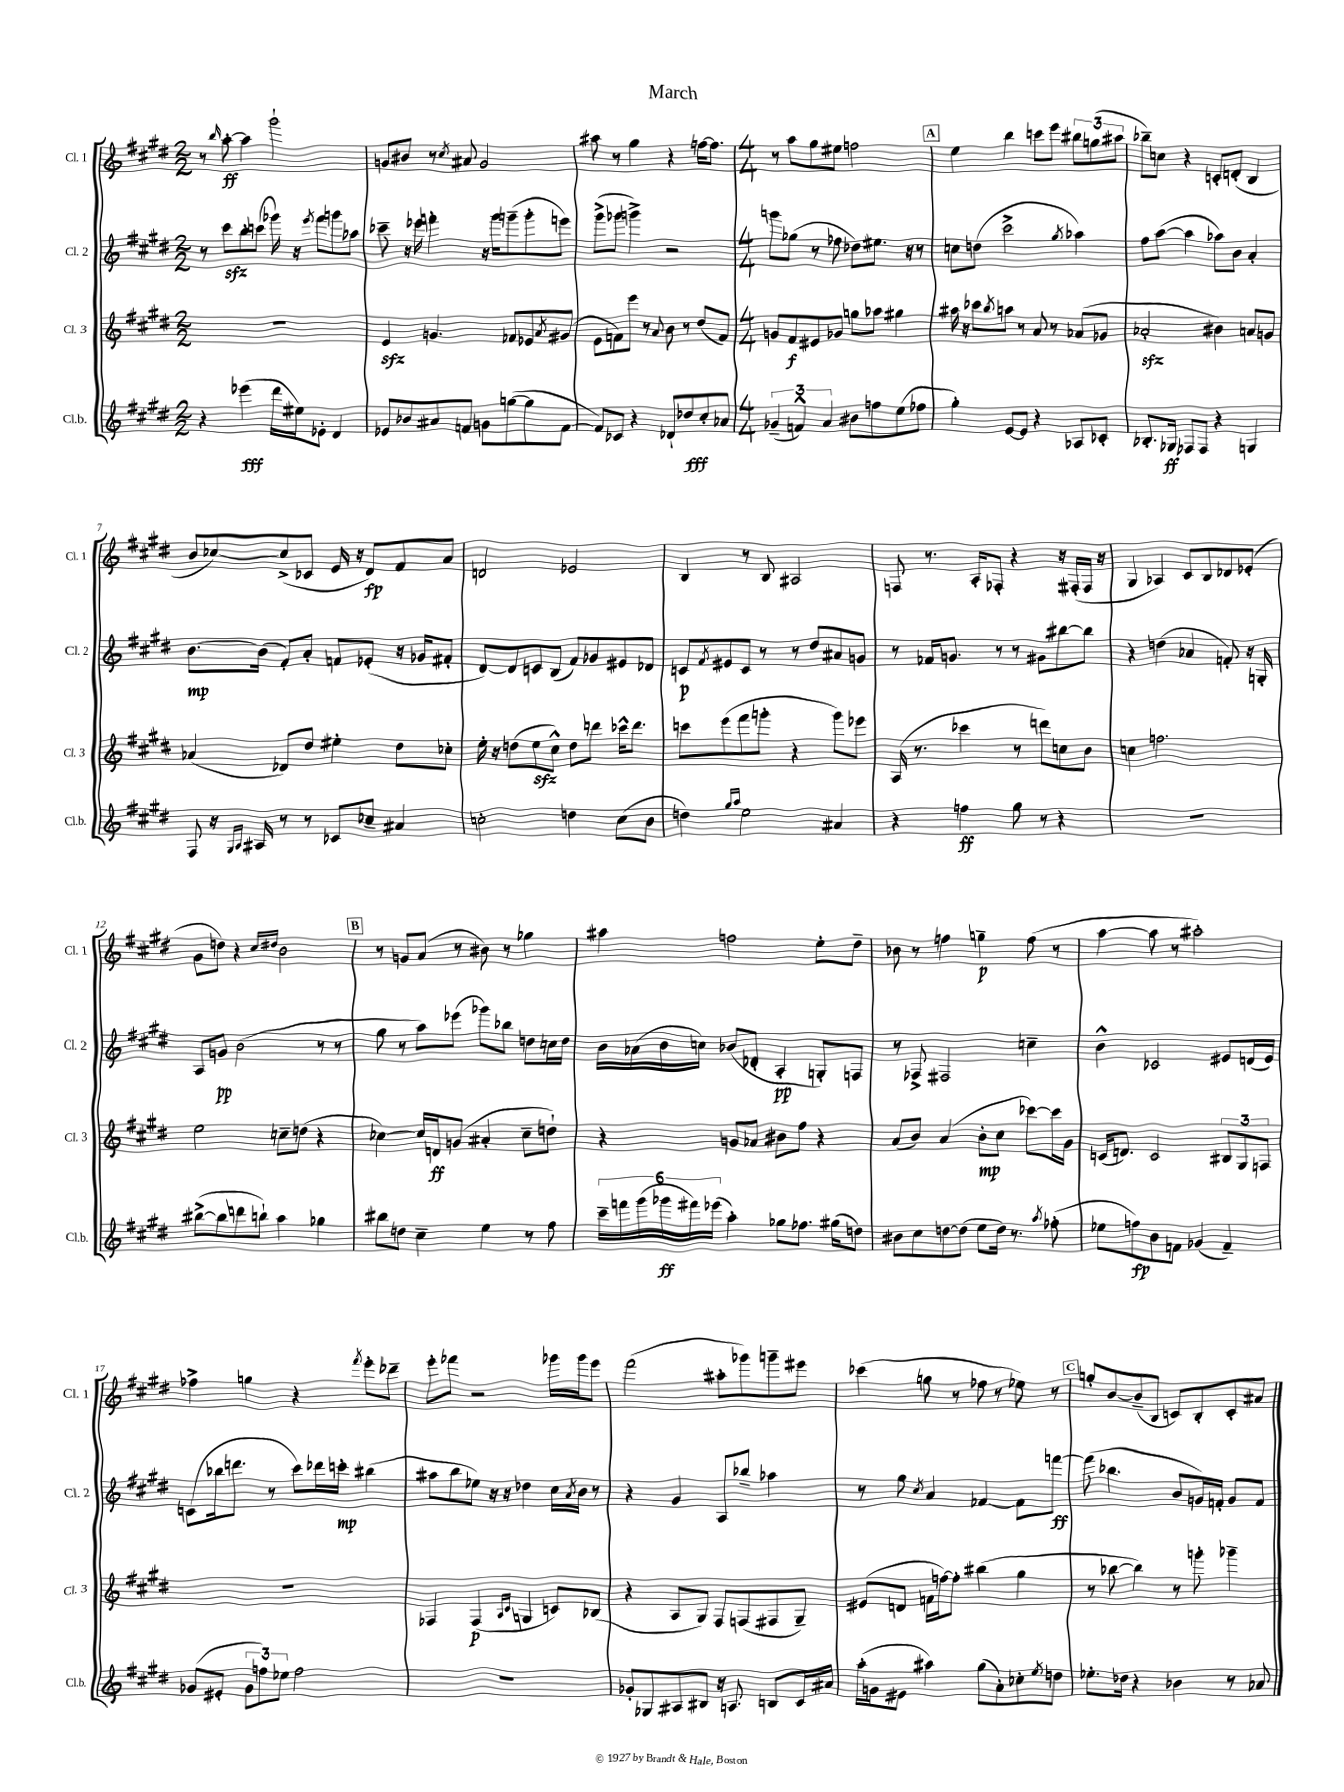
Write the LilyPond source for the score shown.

\header { title = "March" }
<<
\new StaffGroup <<
\new Staff = "s0" \with { instrumentName = "Cl. 1" shortInstrumentName = "Cl. 1" } {
    \clef treble \key e \major \numericTimeSignature \time 2/2
    r8 \grace { b''16 } a''8~-.\ff a''4 gis'''2-! |
    g'8 bis'8 r8 \acciaccatura { cis''8 } ais'8 g'2 |
    ais''8 r8 gis''4 r4 f''16~ f''8. |
    \numericTimeSignature \time 4/4 r8 a''8 gis''8 eis''8 f''2 |
    \mark \markup { \box "A" } e''4 b''4 c'''8 e'''8 \tuplet 3/2 { bis''8 g''8( ais''8 } |
    bes''8--) c''8 r4 c'8-. d'8-.( b4 |
    b'8 ces''8~) ces''8->( ces'8 e'16 r16 dis'8\fp) fis'8 a'8 |
    d'2 ees'2 |
    b4 r8 b8 ais2 |
    f8 r8. a16-. fes8-. r4 r16 fis16-.( fis16 r16 |
    gis4 aes4) cis'8 b8 des'8 ees'8-.( |
    gis'8 d''8) r4 \grace { cis''16 dis''16 } b'2 |
    \mark \markup { \box "B" } r8 g'8 a'8( r8 bis'8) r8 ges''4 |
    ais''4 f''2 e''8-. dis''8-- |
    bes'8 r8 f''4 g''4--\p f''8( r8 |
    a''4~ a''8 r8 ais''2-.) |
    fes''4-> g''4 r4 \acciaccatura { fis'''8 } e'''8-. des'''8-- |
    e'''8-. fes'''8 r2 ges'''16 ges'''16 e'''8 |
    fis'''2( ais''8-. ges'''8) g'''8-- eis'''8 |
    ces'''4( g''8 r8 fes''8 r8 ees''8) r8 |
    \mark \markup { \box "C" } g''8-. b'8~ b'8--( b8 c'8) b8-. c'8-. ais'8 \bar "|." |
}
\new Staff = "s1" \with { instrumentName = "Cl. 2" shortInstrumentName = "Cl. 2" } {
    \clef treble \key e \major \numericTimeSignature \time 2/2
    r8 cis'''8\sfz b''8-. c'''8( ges'''16) r16 \acciaccatura { e'''8 } fis'''8 g'''8 aes''8 |
    ces'''8-- r16 ees'''16 f'''4-. r16 gis'''16 g'''8--( g'''8-. e'''8) |
    gis'''8->( ges'''8 g'''4->) r2 |
    \numericTimeSignature \time 4/4 g'''8 ges''8( r8 fes''8 des''8) eis''8. r16 r8 |
    \mark \markup { \box "A" } c''8 d''8( cis'''2-> \acciaccatura { gis''8 } aes''4) |
    fis''8 a''8~( a''4 aes''8) b'8 a'4-. |
    b'8.~\mp b'16( fis'8-.) a'8-. f'8 ees'8-.( r16 ges'16 fis'8-. |
    dis'8~) dis'8 c'8 b8( fis'8) ges'8 eis'8 des'8 |
    c'8\p \acciaccatura { fis'8 } eis'8 c'8 r8 r8 dis''8 ais'8 g'8 |
    r8 fes'16 g'8. r8 r8 gis'8 bis''8~ bis''8 |
    r4 d''4( aes'4 f'8-.) r16 g16-. |
    a8 g'8\pp b'2( r8 r8 |
    \mark \markup { \box "B" } gis''8 r8 a''8) ees'''8( ges'''8) bes''8 d''8 c''16 d''16 |
    b'16 aes'16( b'16 c''16) bes'8( des'8-. a4-.\pp g8-.) f8 |
    r8 fes8-> fis2 c''4-- |
    b'4-^ ces'2 eis'8 d'16( eis'16) |
    c'8( bes''16 d'''8. r8 cis'''8) des'''16 c'''16-.\mp bis''4( |
    ais''8 b''8 ees''8) r16 r16 des''4 cis''16 \acciaccatura { a'8 } b'16 r8 |
    r4 gis'4 a8 bes''8-- aes''4 |
    r8 gis''8 \acciaccatura { cis''8 } a'4 fes'4~ fes'8 f'''8~\ff |
    \mark \markup { \box "C" } f'''8( bes''4. b'8 g'16) f'16-. g'8 f'8 \bar "|." |
}
\new Staff = "s2" \with { instrumentName = "Cl. 3" shortInstrumentName = "Cl. 3" } {
    \clef treble \key e \major \numericTimeSignature \time 2/2
    R1 |
    e'4\sfz g'4. fes'8 ees'8 \acciaccatura { a'8 } gis'8( |
    e'8 f'8) e'''8 r8 \appoggiatura { a'8 } b'8 r8 dis''8( f'8) |
    \numericTimeSignature \time 4/4 g'8 fis'8\f eis'8 ges'8 g''8 aes''8 gis''4 |
    \mark \markup { \box "A" } ais''16 r16 ces'''8 \acciaccatura { b''8 } a''8 r8 a'8 r8 aes'8( ges'8 |
    aes'2-.\sfz bis'4) a'8 g'8 |
    aes'4( des'8) dis''8 eis''4-. dis''8 ces''8-. |
    e''16-. r16 d''8( e''8\sfz cis''8-^) d''8 d'''8 ces'''16-^ d'''8. |
    c'''8 e'''8( fis'''8 g'''8-. r4 g'''8) ees'''8 |
    a16( r8. ces'''4 r8 d'''8) c''8 b'8 |
    c''4 f''2. |
    e''2 c''8-- d''8( r4 |
    \mark \markup { \box "B" } ces''4~) ces''16 d'16\ff g'8( ais'4-. ces''8-- d''8-!) |
    r4 g'8 aes'8 bis'8 fis''8 r4 |
    a'8( b'8) a'4( b'8-.\mp cis''8 ces'''8~) ces'''16 gis'16 |
    c'16( d'8.) c'2 \tuplet 3/2 { bis8 gis8 f8 } |
    R1 |
    fes4 fes4\p( \grace { a16 cis'16 } g4 c'8) bes8( |
    r4 a8 gis8) fis8 f8( fis8 gis8--) |
    eis'8( d'8 f'16 f''16~) f''8-. bis''4( gis''4 |
    \mark \markup { \box "C" } r8 bes''8~ bes''4) r8 g'''8-. ges'''4-- \bar "|." |
}
\new Staff = "s3" \with { instrumentName = "Cl.b." shortInstrumentName = "Cl.b." } {
    \clef treble \key e \major \numericTimeSignature \time 2/2
    r4 ees'''4\fff( dis'''16 eis''16) ees'8-. dis'4 |
    ees'8 bes'8 ais'8 f'8 g'8 g''8~( g''8 f'8~ |
    f'8) ces'8 r4 des'8-! des''8\fff cis''8-. aes'8 |
    \numericTimeSignature \time 4/4 \tuplet 3/2 { ges'4--( f'4-^) a'4 } bis'8 f''8 e''8( fes''8 |
    \mark \markup { \box "A" } gis''4-.) e'8~ e'8 r4 aes8 ces'8-. |
    bes8.-. ges16\ff fes8 fes8 r4 g4 |
    fis8 r16 \grace { gis16 a16 } ais16 r8 r8 ces'8 ces''8-- ais'4 |
    c''2-. d''4 c''8( b'8 |
    d''4) \grace { gis''16 a''16 } e''2 ais'4 |
    r4 f''4\ff gis''8 r8 r4 |
    R1 |
    bis''8~->( bis''8 d'''8 b''8-!) a''4 ges''4 |
    \mark \markup { \box "B" } bis''8 d''8 cis''4-- e''4 r8 fis''8 |
    \tuplet 6/4 { cis'''16-- f'''16 gis'''16( ges'''16\ff fis'''16) ees'''16( } a''4-.) ges''8 fes''8. gis''16( d''8) |
    bis'8 cis''8 d''8~ d''8( e''8 d''16) r8. \acciaccatura { a''8 } fes''8-.( |
    ees''8 f''8\fp) b'8 f'8 ges'4( f'4--) |
    ges'8( eis'8-. \tuplet 3/2 { ges'8 f''8) ees''8 } f''2 |
    R1 |
    ges'8-. ges8 ais8 bis8 r16 a8. b8 cis'16 ais'16 |
    a''16-.( g'16 eis'8 ais''4) gis''8( a'8-.) ces''8-. \acciaccatura { e''8 } d''8 |
    \mark \markup { \box "C" } ees''8.-. des''16 r4 bes'4 r8 aes'8 \bar "|." |
}
>>
>>
